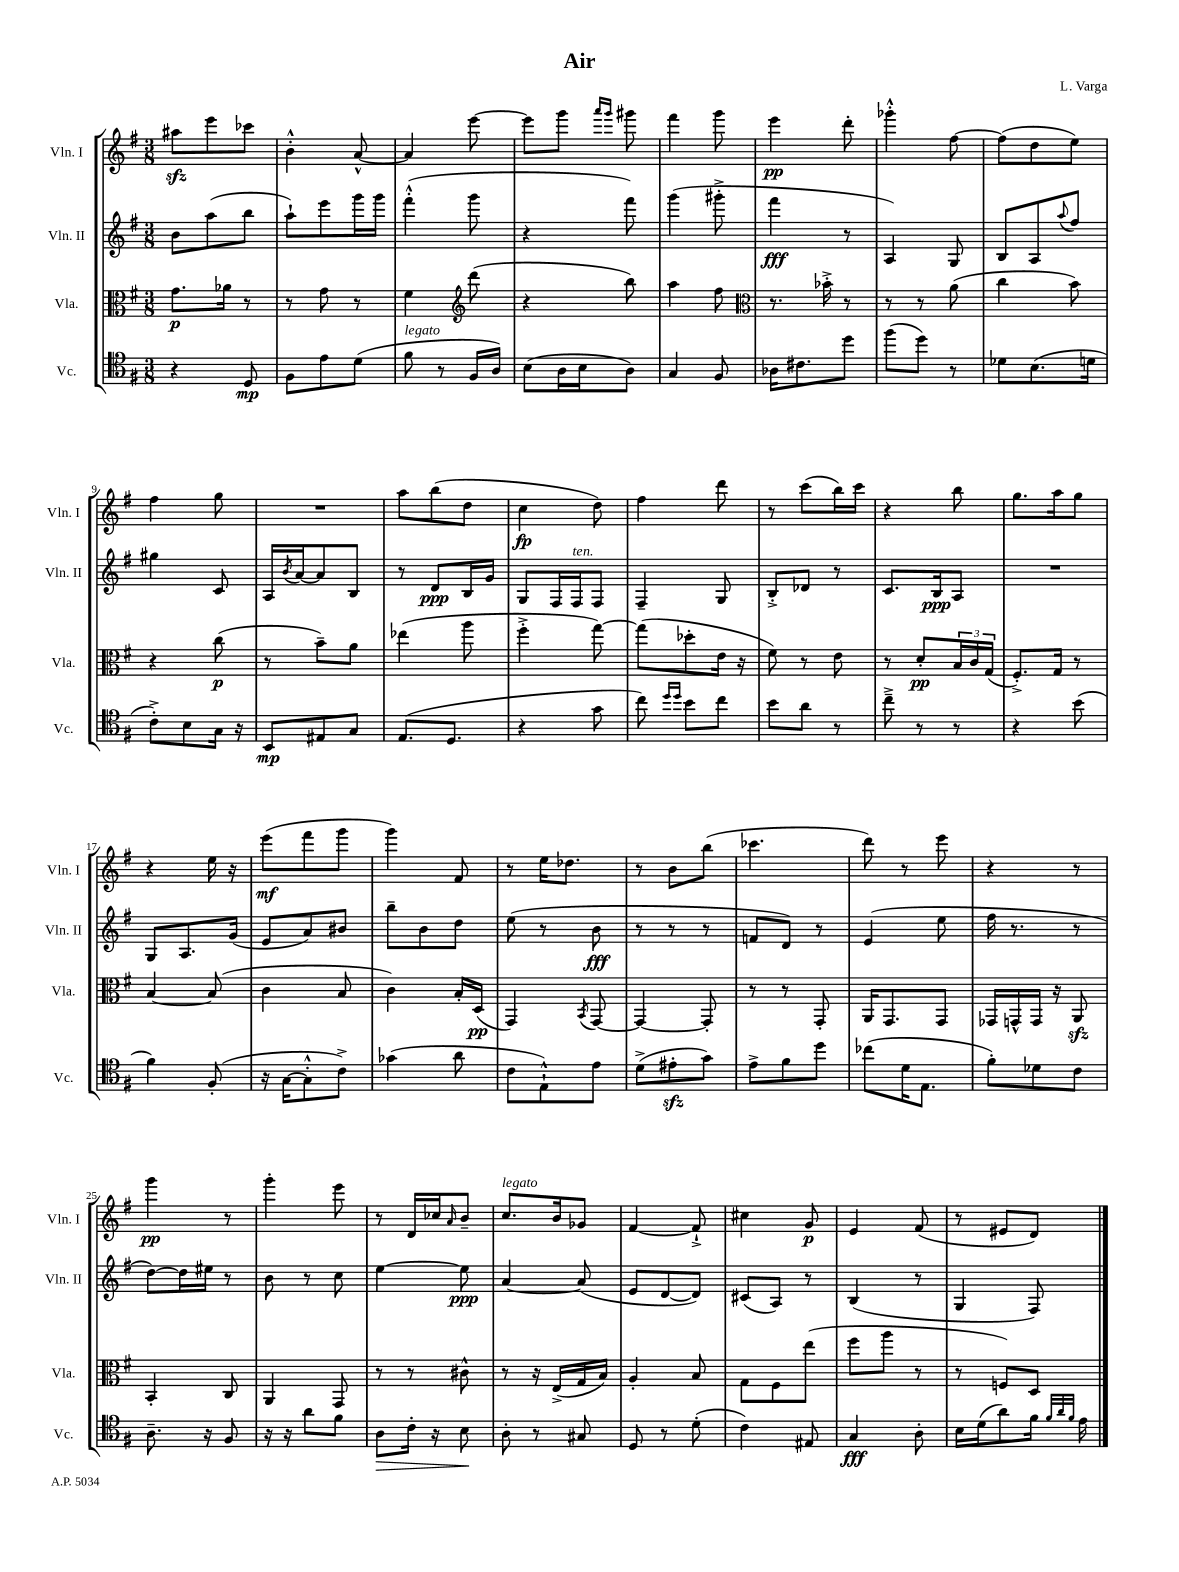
\header { title = "Air" composer = "L. Varga" }
<<
\new StaffGroup <<
\new Staff = "s0" \with { instrumentName = "Vln. I" shortInstrumentName = "Vln. I" } {
    \clef treble \key g \major \numericTimeSignature \time 3/8
    ais''8\sfz e'''8 ces'''8 |
    b'4-.-^ a'8~-^ |
    a'4 e'''8~ |
    e'''8 g'''8 \grace { a'''16 g'''16 } gis'''8 |
    fis'''4 g'''8 |
    e'''4\pp d'''8-. |
    ges'''4-.-^ fis''8~ |
    fis''8( d''8 e''8) |
    fis''4 g''8 |
    R4. |
    a''8 b''8( d''8 |
    c''4\fp d''8) |
    fis''4 d'''8 |
    r8 c'''8( b''16) c'''16 |
    r4 b''8 |
    g''8. a''16 g''8 |
    r4 e''16 r16 |
    e'''8\mf( fis'''8 g'''8 |
    g'''4) fis'8 |
    r8 e''16 des''8. |
    r8 b'8 b''8( |
    ces'''4. |
    d'''8) r8 e'''8 |
    r4 r8 |
    g'''4\pp r8 |
    g'''4-. e'''8 |
    r8 d'16 ces''16 \grace { a'16 } b'8-- |
    c''8.^\markup { \italic "legato" } b'16 ges'8 |
    fis'4~ fis'8-!-> |
    cis''4 g'8\p |
    e'4 fis'8( |
    r8 eis'8 d'8) \bar "|." |
}
\new Staff = "s1" \with { instrumentName = "Vln. II" shortInstrumentName = "Vln. II" } {
    \clef treble \key g \major \numericTimeSignature \time 3/8
    b'8 a''8( b''8 |
    a''8-!) e'''8 g'''16 g'''16 |
    fis'''4-.-^( g'''8 |
    r4 fis'''8) |
    g'''4( gis'''8-.-> |
    fis'''4\fff r8 |
    a4) g8 |
    b8 a8 \appoggiatura { a''8 } fis''8 |
    gis''4 c'8 |
    a16 \acciaccatura { b'8 } a'16~ a'8 b8 |
    r8 d'8\ppp b16 g'16 |
    g8 fis16 fis16^\markup { \italic "ten." } fis8 |
    fis4-- g8 |
    b8-.-> des'8 r8 |
    c'8. b16\ppp a8 |
    R4. |
    g8 a8. g'16( |
    e'8 a'8) bis'8 |
    b''8-- b'8 d''8 |
    e''8( r8 b'8\fff |
    r8 r8 r8 |
    f'8 d'8) r8 |
    e'4( e''8 |
    fis''16 r8. r8 |
    d''8~) d''16 eis''16 r8 |
    b'8 r8 c''8 |
    e''4~ e''8\ppp |
    a'4~ a'8( |
    e'8 d'8~ d'8) |
    cis'8( a8) r8 |
    b4( r8 |
    g4 fis8) \bar "|." |
}
\new Staff = "s2" \with { instrumentName = "Vla." shortInstrumentName = "Vla." } {
    \clef alto \key g \major \numericTimeSignature \time 3/8
    g'8.\p aes'16 r8 |
    r8 g'8 r8 |
    fis'4 \clef treble d'''8( |
    r4 b''8) |
    a''4 fis''8 |
    \clef alto r8. bes'16-.-> r8 |
    r8 r8 a'8( |
    c''4 b'8) |
    r4 c''8\p( |
    r8 b'8--) a'8 |
    ees''4( a''8 |
    fis''4-.-> g''8~) |
    g''8( des''8-. e'16 r16 |
    fis'8) r8 e'8 |
    r8 d'8-.\pp \tuplet 3/2 { b16 c'16 g16( } |
    fis8.-.->) g16 r8 |
    b4~ b8( |
    c'4 b8 |
    c'4) b16-. d16\pp( |
    g,4) \acciaccatura { b,8 } g,8~ |
    g,4~ g,8-. |
    r8 r8 g,8-. |
    a,16 g,8. g,8 |
    ges,16 g,16-^ g,16 r16 a,8\sfz |
    b,4-. c8 |
    a,4 g,8 |
    r8 r8 cis'8-^ |
    r8 r16 e16->( g16 b16) |
    a4-. b8 |
    g8 fis8 e''8( |
    fis''8 a''8 r8 |
    r8 f8) d8 \bar "|." |
}
\new Staff = "s3" \with { instrumentName = "Vc." shortInstrumentName = "Vc." } {
    \clef tenor \key g \major \numericTimeSignature \time 3/8
    r4 d8\mp |
    fis8 e'8 d'8( |
    fis'8^\markup { \italic "legato" } r8 fis16 a16) |
    b8( a16 b16 a8) |
    g4 fis8 |
    aes16 cis'8. d''8 |
    fis''8( d''8) r8 |
    des'8 b8.( d'16 |
    c'8-.->) b8 g16 r16 |
    b,8\mp eis8 g8 |
    e8.( d8. |
    r4 g'8 |
    c''8) \grace { d''16 d''16 } b'8 c''8 |
    b'8 a'8 r8 |
    c''8---> r8 r8 |
    r4 b'8( |
    fis'4) fis8-.( |
    r16 g16~ g8-.-^ c'8->) |
    ges'4( a'8 |
    c'8 e8-!-^) e'8 |
    d'8->( eis'8-.\sfz g'8) |
    e'8-> fis'8 d''8 |
    ces''8( d'16 e8. |
    fis'8-.) des'8 c'8 |
    a8.-- r16 fis8 |
    r16 r16 a'8 fis'8 |
    a8\> c'16-. r16 b8\! |
    a8-. r8 gis8 |
    d8 r8 d'8-.( |
    c'4) eis8 |
    g4\fff a8-. |
    b16 d'16( a'8) fis'16 \grace { fis'32 a'32 fis'32 } e'16 \bar "|." |
}
>>
>>
